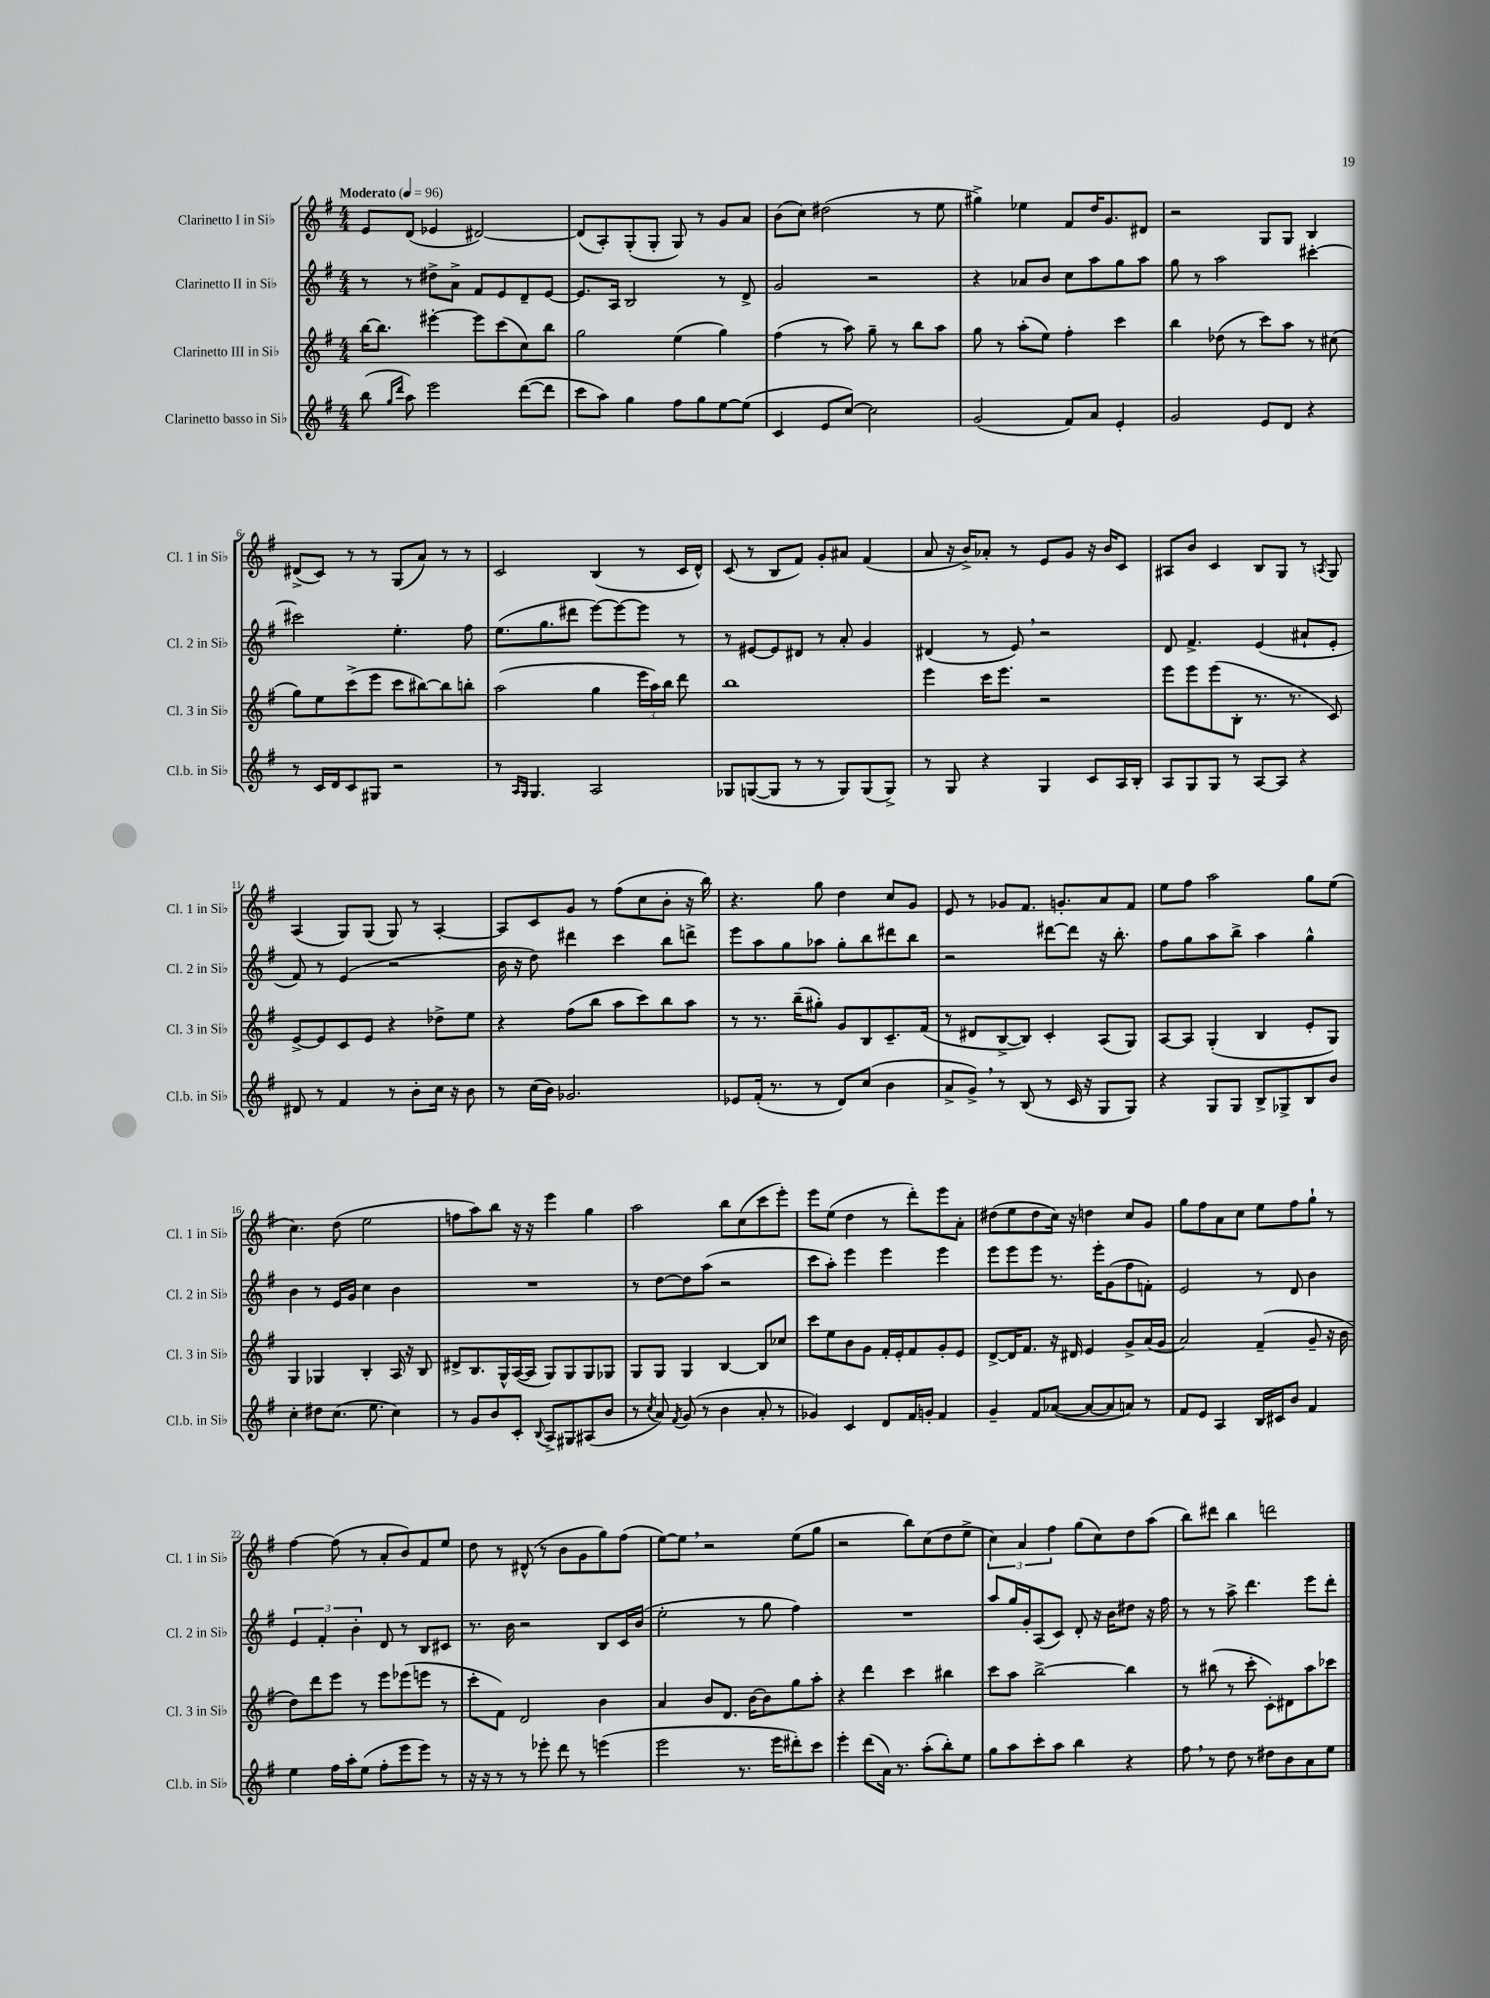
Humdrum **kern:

**kern	**kern	**kern	**kern
*part4	*part3	*part2	*part1
*staff4	*staff3	*staff2	*staff1
*I"Clarinetto basso in Si♭	*I"Clarinetto III in Si♭	*I"Clarinetto II in Si♭	*I"Clarinetto I in Si♭
*I'Cl.b. in Si♭	*I'Cl. 3 in Si♭	*I'Cl. 2 in Si♭	*I'Cl. 1 in Si♭
*clefG2	*clefG2	*clefG2	*clefG2
*k[f#]	*k[f#]	*k[f#]	*k[f#]
*M4/4	*M4/4	*M4/4	*M4/4
*MM96	*MM96	*MM96	*MM96
=1	=1	=1	=1
!	!	!	!LO:TX:a:B:t=Moderato
(8bb\	[16bb\KL	8r	8e/L
.	8.bb\J]	.	.
16qqgg/LL	.	.	.
16qqddd/JJ	.	.	.
8aa\)	.	8r	(8d/J
2eee\	[4eee#X'\	8dd#X^\L	4e-X/
.	.	8a^\J	.
.	8eee#\L]	8f#/L	[2d#X/)
.	(8ccc\	8e/	.
([8ddd\L	8cc\)	8d~/	.
8ddd\J]	8bb\J	[8e/J	.
=2	=2	=2	=2
8ccc\L	2gg\	8.e/L]	(8d#/L]
8aa\J)	.	.	8A'/)
.	.	16A/Jk	.
4gg\	.	2B/	(8G'/
.	.	.	8G'/J
8ff#\L	(4ee\	.	8G/)
8gg\	.	.	8r
[8ee\	4gg\)	8r	8g/L
(8ee\J]	.	8d^/	8a/J
=3	=3	=3	=3
4c/	(4ff#\	2g/	(8b\L
.	.	.	8cc\J)
8e/L	8r	.	(2dd#X\
[8cc/J)	8aa\)	.	.
2cc\]	8gg~\	2r	.
.	8r	.	.
.	8bb\L	.	8r
.	8aa\J	.	8ee\
=4	=4	=4	=4
(2g/	8gg\	4r	4gg#X^\)
.	8r	.	.
.	(8aa'\L	8a-X/L	4ee-X\
.	8ee\J)	8b/J	.
8f#/L)	4ff#'\	8cc\L	8f#/L
8a/J	.	8aa\	16dd/K
.	.	.	8.g/
4e'/	4ccc\	8gg\	.
.	.	8aa\J	8d#X/J
=5	=5	=5	=5
2g/	4bb\	8gg\	2r
.	.	8r	.
.	(8dd-X\	2aa\	.
.	8r	.	.
8e/L	8ccc\L)	.	8G/L
8d/J	8aa\J	.	8G/J
4r	8r	[4ccc#X'\	4B/
.	(8cc#X\	.	.
!!LO:LB:g=z
=6	=6	=6	=6
8r	8gg\L)	2ccc#X\]	(8d#X^/L
16c/LL	8ee\	.	8c/J)
16d/J	.	.	.
8c/	(8ccc^\	.	8r
8G#X/J	8eee\J	.	8r
2r	8ccc\L	4.ee'\	(8G/L
.	[8bb#X\)	.	8a/J)
.	8bb#\]	.	8r
.	8bbn'\J	8ff#\	8r
=7	=7	=7	=7
8r	(2aa\	(8.ee\L	2c/
16qqA/LL	.	.	.
16qqG/JJ	.	.	.
4.G/	.	.	.
.	.	8.gg\	.
.	.	8ddd#X\J	.
2A/	4gg\	[8eee\L)	(4B/
.	.	8eee\_	.
.	24eee\LL	8eee\J]	8r
.	24aa\)	.	.
.	24bb\JJ	.	.
.	8ddd\	8r	16c/LL
.	.	.	16d^^/JJ)
=8	=8	=8	=8
8G-X/L	1bb	8r	(8c/
([8Gn/	.	[8e#X/L	8r
8G/J]	.	8e#/]	8B/L
8r	.	8d#X/J	8f#/J)
8r	.	8r	8g'/L
8G/L)	.	8a'/	8a#X/J
(8G/	.	4g/	(4f#/
8G^/J)	.	.	.
=9	=9	=9	=9
8r	4eee\	(4d#X/	8a/
8G/	.	.	16r
.	.	.	16b^/KL)
4r	16ccc\KL	8r	8a-X'/J
.	8.eee\J	.	.
.	.	8e,/)	8r
4G/	2r	2r	8e/L
.	.	.	8g/J
8c/L	.	.	16r
.	.	.	16b/KL
16A/L	.	.	8c/J
16B'/JJ	.	.	.
=10	=10	=10	=10
8A/L	8eee\L	8d/	8A#X/L
8G/	8eee\	4.f#^/	8b/J
8G/J	(8eee\	.	4c/
8r	8B'\J	.	.
[8A/L	8.r	(4e/	8B/L
8A/J]	.	.	8G/J
.	8.r	.	.
4r	.	8a#X`/L	8r
.	.	.	8qAn/
.	8c/)	8e'/J	8G/
!!LO:LB:g=z
=11	=11	=11	=11
8d#X/	[8e^/L	8f#/)	(4A/
8r	8e/]	8r	.
4f#/	8c/	(4e/	8G/L)
.	8e/J	.	(8G/J
8r	4r	2r	8G/)
8b'\L	.	.	8r
16cc\Jk	8dd-X^\L	.	[4A'/
16r	.	.	.
8b\	8ee\J	.	.
=12	=12	=12	=12
8r	4r	16b\	8A/L]
.	.	16r	.
(16cc\LL	.	8dd\)	8c/
16b\JJ)	.	.	.
2.g-X/	(8ff#\L	4ddd#X\	8g/J
.	8bb\J	.	8r
.	8aa\L	4ccc\	(8ff#\L
.	8ccc\)	.	8cc\
.	8bb\	8bb\L	8b'\J
.	8aa\J	8dddn^\J	16r
.	.	.	16bb\)
=13	=13	=13	=13
8e-X/L	8r	8eee\L	4.r
(16f#'/Jk	8.r	8aa\	.
8.r	.	.	.
.	.	8gg\	.
.	(16bb~\KL	.	.
8r	8gg#X'\J)	8aa-X\J	8gg\
8d/L)	8g/L	8gg'\L	4dd\
(8cc/J	8B/	8bb\	.
4b\	8.c~/	8ddd#X\	8cc/L
.	.	8bb\J	8g/J
.	(16f#/Jk	.	.
=14	=14	=14	=14
8a^/L	8r	2r	8e/
8g^,/J)	8d#X/L	.	8r
8r	[8B^/	.	8g-X/L
(8B/	8B/J])	.	8.f#/J
8r	4c'/	[8ddd#X\L	.
.	.	.	8.gn'/L
16c/	.	8ddd#\J]	.
16r	.	.	.
8G/L	(8A/L	16r	8a/
.	.	8.bb'\	.
8G/J)	8G/J)	.	8f#/J
=15	=15	=15	=15
4r	[8A/L	8ff#\L	8ee\L
.	8A/J]	8gg\	8ff#\J
8G/L	(4G'/	8aa\	2aa\
8G/J	.	8bb^\J	.
8B^/L	4B/	4aa\	.
8G-X^/	.	.	.
8B/	8e'/L	4gg^^\	8gg\L
8b/J	8G/J)	.	(8ee\J
!!LO:LB:g=z
=16	=16	=16	=16
4cc'\	4G/	4b\	4.cc\)
8dd#X\L	4G-X/	8r	.
(8.cc\J	.	16e/LL	(8dd\
.	.	16g/JJ	.
.	4B'/	4cc\	2ee\
8.ee\	.	.	.
4cc\)	16A/	4b\	.
.	16r	.	.
.	8B/	.	.
=17	=17	=17	=17
8r	8d#X^/L	1r	8ffn\L
8g/L	8.B/	.	8aa\)
8b/	.	.	8bb\J
.	16G^^/L	.	.
8c'/J	([16A/	.	16r
.	16A/JJ]	.	16r
8qqB/	.	.	.
8A^/L	8G/L)	.	4eee\
8G#X/	8G/	.	.
(8A#X/	8G/	.	4gg\
8b/J	8G-X/J	.	.
=18	=18	=18	=18
8r	8G/L	8r	2aa\
8qcc/	.	.	.
8a/)	8G/J	[8dd\L	.
8qf#/	.	.	.
(8g/	4G/	8dd\]	.
8r	.	(8aa\J	.
4b\	[4B/	2r	8bb\L
.	.	.	(8cc\
8a'/	8B/L]	.	8ccc\
8r	8cc-X/J	.	8eee'\J)
=19	=19	=19	=19
4g-X/)	8ccc\L	8ccc\L	8eee\L
.	8ee\	8aa'\J)	(8ee\J
4c/	8b\	4eee\	4dd\
.	8g\J	.	.
8d/L	16f#'/LL	4eee\	8r
.	16e'/J	.	.
16f#/L	8f#/	.	8ddd'\L)
16gn'/JJ	.	.	.
4f#/	8g'/	4eee\	8eee\
.	8e/J	.	8a'\J
=20	=20	=20	=20
4g~/	[8d^/L	8eee\L	(8dd#X\L
.	16d/K]	8eee\	8ee\
.	8.f#/J	.	.
8f#/L	.	8eee\J	8dd#\
([8a-X/J	16r	8.r	16cc\Jk)
.	16d#X/	.	16r
8a-/L_	4e/	.	4ddn\
.	.	16eee'\KL	.
8a-/]	.	(8g\	.
8an/J)	8g^/L	8ff#\	8cc/L
8r	(16a/L	8fn'\J)	8g/J
.	16g/JJ	.	.
=21	=21	=21	=21
8f#/L	2a/)	2e/	8gg\L
8e/J	.	.	8ff#\
4A/	.	.	8a\
.	.	.	8cc\J
16B/LL	(4f#~/	8r	8ee\L
16c#X/J	.	.	.
8b/J	.	8d/	8ff#\
4f#/	8g~/	4b\	8gg`\J
.	16r	.	8r
.	16b\	.	.
!!LO:LB:g=z
=22	=22	=22	=22
4ee\	8dd\L)	6e/	[4ff#\
.	8ddd\	.	.
.	.	6f#'/	.
16ff#\LL	8eee\J	.	(8ff#\]
16aa'\J	.	.	.
.	.	6b'\	.
(8ee\J	8r	.	8r
8ff#'\L	8eee\L	8d/	8a'/L
8eee\	(8eee-X\	8r	8b/)
8eee\J)	8eeen\J	8B/L	8f#/
8r	8r	8c#X/J	8ee/J
=23	=23	=23	=23
16r	8ccc'\L	8.r	8dd\
16r	.	.	.
8r	8f#\J)	.	8r
.	.	16b\	.
8r	2d/	2r	(8d#X^^/
8eee-X'\	.	.	8r
8ddd\	.	.	8b\L
8r	.	.	8g\
(4eeen\	4b\	8B/L	8gg\)
.	.	16c/L	(8ff#\J
.	.	(16b/JJ	.
=24	=24	=24	=24
2eee\	4a/	2ee'\	[8ee\L)
.	.	.	8ee,\J]
.	8b/L	.	2r
.	8.d/J	.	.
8.r	.	8r	.
.	[16b\KL	.	.
.	8b\]	8gg\	.
16eee\KL	.	.	.
8ddd#X'\)	8gg\	4ff#\)	(8ee\L
8ccc\J	8aa'\J	.	8gg\J
=25	=25	=25	=25
4eee'\	4r	1r	2r
(8ddd\L	4ddd\	.	.
16a\Jk)	.	.	.
8.r	.	.	.
.	4ccc\	.	8bb\L)
(8aa'\L	.	.	(8cc\
8bb'\)	4bb#X\	.	8dd\
8ee\J	.	.	8ee^\J
=26	=26	=26	=26
8gg\L	8ccc\L	8aa/L	6cc\)
8aa\	8aa\J	16gg/L	.
.	.	.	6a/
.	.	16g'/J	.
8ccc'\	[2bb^\	(8A/	.
.	.	.	6ff#\
8aa\J	.	8c/J)	.
4bb\	.	8d'/	(8gg\L
.	.	16r	8cc\)
.	.	16b\KL	.
4r	4bb\]	8dd#X\J	8dd\
.	.	16r	(8aa\J
.	.	16ff#\	.
=27	=27	=27	=27
8ff#,\	8r	8r	8bb\L)
8r	(8bb#X\	8r	8ddd#X\J
8dd\	8r	8aa^\	4bb\
8r	8ccc'\	4.ddd\	.
8dd#X\L	8c'\L)	.	2dddn\
8b\	8d#X\	.	.
8a\	8aa\	8eee\L	.
8ee\J	8ccc-X\J	8ddd'\J	.
==	==	==	==
*-	*-	*-	*-
